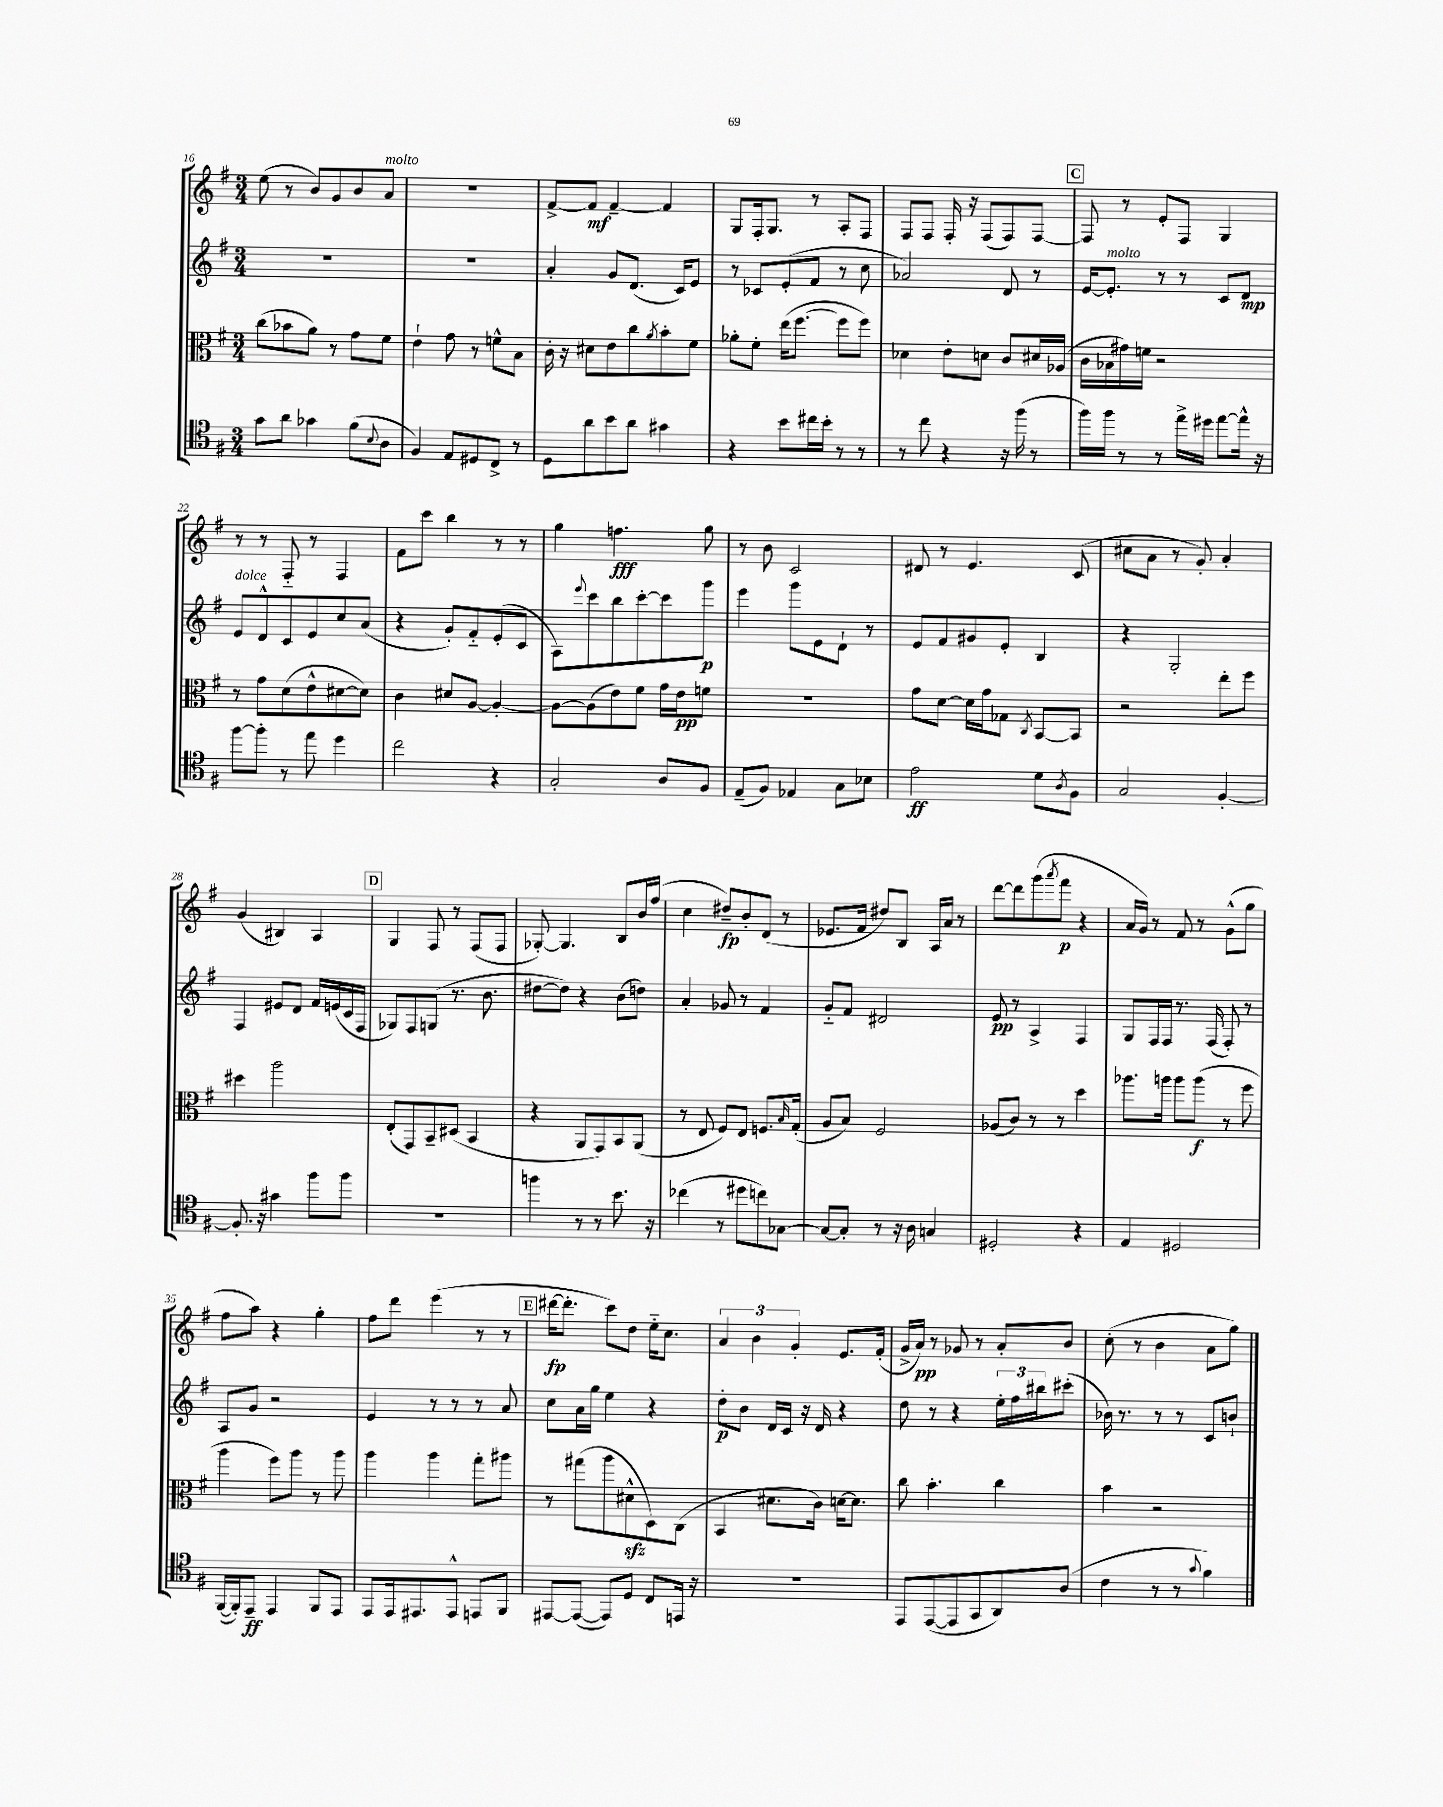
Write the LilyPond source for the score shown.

<<
\new StaffGroup <<
\new Staff = "s0" {
    \clef treble \key g \major \numericTimeSignature \time 3/4
    e''8( r8 b'8) g'8 b'8 a'8^\markup { \italic "molto" } |
    R2. |
    fis'8~-> fis'8\mf fis'4~-- fis'4 |
    g8 fis16-. g8. r8 a8-. fis8 |
    fis8 fis8 fis16-. r16 fis8( fis8) fis8~ |
    \mark \markup { \box "C" } fis8 r8 e'8-. fis8 g4 |
    r8 r8 fis8-_ r8 fis4 |
    fis'8 c'''8 b''4 r8 r8 |
    g''4 f''4.\fff g''8 |
    r8 b'8 c'2 |
    dis'8 r8 e'4. c'8( |
    cis''8 a'8 r8 g'8-.) a'4-. |
    g'4( bis4) a4 |
    \mark \markup { \box "D" } g4 fis8 r8 fis8( fis8 |
    ges8~-.) ges4. b8 b'16 fis''16( |
    c''4 dis''8--\fp) b'8-. d'8( r8 |
    ees'8. fis'16 dis''8) b8 a16 a'16 r8 |
    d'''8~ d'''8 g'''8( \acciaccatura { a'''8 } fis'''8\p r4 |
    a'16 g'16) r8 fis'8 r8 g'8-^( g''8 |
    fis''8 a''8) r4 g''4-. |
    fis''8 d'''8 e'''4( r8 r8 |
    \mark \markup { \box "E" } dis'''16~\fp dis'''8.-. c'''8) d''8 e''16-_ c''8. |
    \tuplet 3/2 { a'4 b'4 g'4-. } e'8. fis'16-.( |
    g'16-> a'16\pp) r8 ges'8 r8 a'8-. b'8 |
    c''8-.( r8 b'4 a'8 g''8) \bar "|." |
}
\new Staff = "s1" {
    \clef treble \key g \major \numericTimeSignature \time 3/4
    R2. |
    R2. |
    a'4-. g'8 d'8.( c'16) e'8 |
    r8 ces'8 e'8-.( fis'8 r8 c''8 |
    aes'2) d'8 r8 |
    \mark \markup { \box "C" } e'16~ e'8.-.^\markup { \italic "molto" } r8 r8 c'8 d'8\mp |
    e'8^\markup { \italic "dolce" } d'8-^ c'8 e'8 c''8 a'8( |
    r4 g'8-.) fis'8-_ e'8-.( c'8 |
    a8) \appoggiatura { e'''8 } c'''8 b''8 c'''8~-. c'''8 g'''8\p |
    e'''4 g'''8 e'8 d'8-! r8 |
    e'8 fis'8 gis'8 e'8-. b4 |
    r4 g2-. |
    fis4 eis'8 d'8 fis'16 e'16( c'16 fis16 |
    \mark \markup { \box "D" } ges8) fis8 g8( r8. b'8. |
    dis''8~ dis''8) r4 b'8( d''8) |
    a'4-. ges'8 r8 fis'4 |
    g'8-_ fis'8 dis'2 |
    e'8\pp r8 a4-> fis4 |
    g8 fis16 fis16 r8. fis16( fis8-.) r8 |
    a8 g'8 r2 |
    e'4 r8 r8 r8 a'8 |
    \mark \markup { \box "E" } c''8 a'16 g''16 e''4 r4 |
    d''8-.\p b'8 d'16 c'16 r16 d'16 r4 |
    d''8 r8 r4 \tuplet 3/2 { e''16-. fis''16 bis''16 } cis'''8-.( |
    bes'16) r8. r8 r8 c'8 b'8-! \bar "|." |
}
\new Staff = "s2" {
    \clef alto \key g \major \numericTimeSignature \time 3/4
    c''8( bes'8 a'8) r8 g'8 fis'8 |
    e'4-! g'8 r8 f'8-^ b8 |
    c'16-. r16 dis'8 e'8 c''8 \acciaccatura { a'8 } b'8-. fis'8 |
    aes'8-. fis'8-. e''16( fis''8.~ fis''8 fis''8) |
    des'4 e'8-. d'8 c'8 dis'16 aes16( |
    \mark \markup { \box "C" } c'16 bes16 gis'16) f'16 r2 |
    r8 g'8 d'8( e'8-^ dis'8~ dis'8) |
    c'4 dis'8 a8~ a4~-. |
    a8~ a8( e'8) fis'8 g'16 e'16\pp f'8 |
    R2. |
    g'8 d'8~ d'16 g'16 ges8 \acciaccatura { c8 } b,8~ b,8 |
    r2 e''8-. fis''8 |
    dis''4 a''2 |
    \mark \markup { \box "D" } e8-.( g,8) b,8-- dis8( b,4 |
    r4 a,8 g,8) b,8 a,8( |
    r8 e8 fis8) e8 f8. \grace { b16 } g16-.( |
    a8 b8) fis2 |
    aes8( c'8) r8 r8 d''4 |
    aes''8. a''16 a''8 a''8\f( r8 fis''8 |
    a''4 fis''8) a''8 r8 a''8 |
    a''4 a''4 g''8-. ais''8 |
    \mark \markup { \box "E" } r8 gis''8( a''8 dis'8-^\sfz d8) c8( |
    b,4 dis'8. c'16) d'16~ d'8. |
    c''8 b'4.-. c''4 |
    b'4 r2 \bar "|." |
}
\new Staff = "s3" {
    \clef tenor \key g \major \numericTimeSignature \time 3/4
    g'8 a'8 ges'4 fis'8( \appoggiatura { b8 } a8 |
    fis4) e8 dis8 c8-> r8 |
    d8 a'8 b'8 a'8 gis'4 |
    r4 b'8 cis''16 b'16-. r8 r8 |
    r8 c''8 r4 r16 fis''16( r8 |
    \mark \markup { \box "C" } fis''16) fis''16 r8 r8 e''16-> dis''16 e''8~ e''16-^ r16 |
    fis''8~ fis''8-. r8 e''8 d''4 |
    c''2 r4 |
    g2-. a8 fis8 |
    e8--( fis8) ees4 g8 bes8 |
    e'2\ff d'8 \acciaccatura { a8 } fis8 |
    g2 fis4~-. |
    fis8.-. r16 gis'4 fis''8 fis''8 |
    \mark \markup { \box "D" } R2. |
    f''4 r8 r8 b'8. r16 |
    ces''4( r8 dis''8 c''8) ges8~ |
    ges8~ ges8-. r8 r16 a16 g4 |
    dis2-. r4 |
    e4 dis2 |
    fis,16~( fis,16-.) e,8--\ff e,4 fis,8 e,8 |
    e,8 e,16 eis,8. eis,8-^ e,8 fis,8 |
    \mark \markup { \box "E" } eis,8~ eis,8~( eis,8) d8 c8 e,16 r16 |
    R2. |
    e,8 e,8~( e,8 g,8 a,8) a8( |
    c'4 r8 r8 \appoggiatura { g'8 } fis'4) \bar "|." |
}
>>
>>
\layout { \context { \Score currentBarNumber = #16 } }
